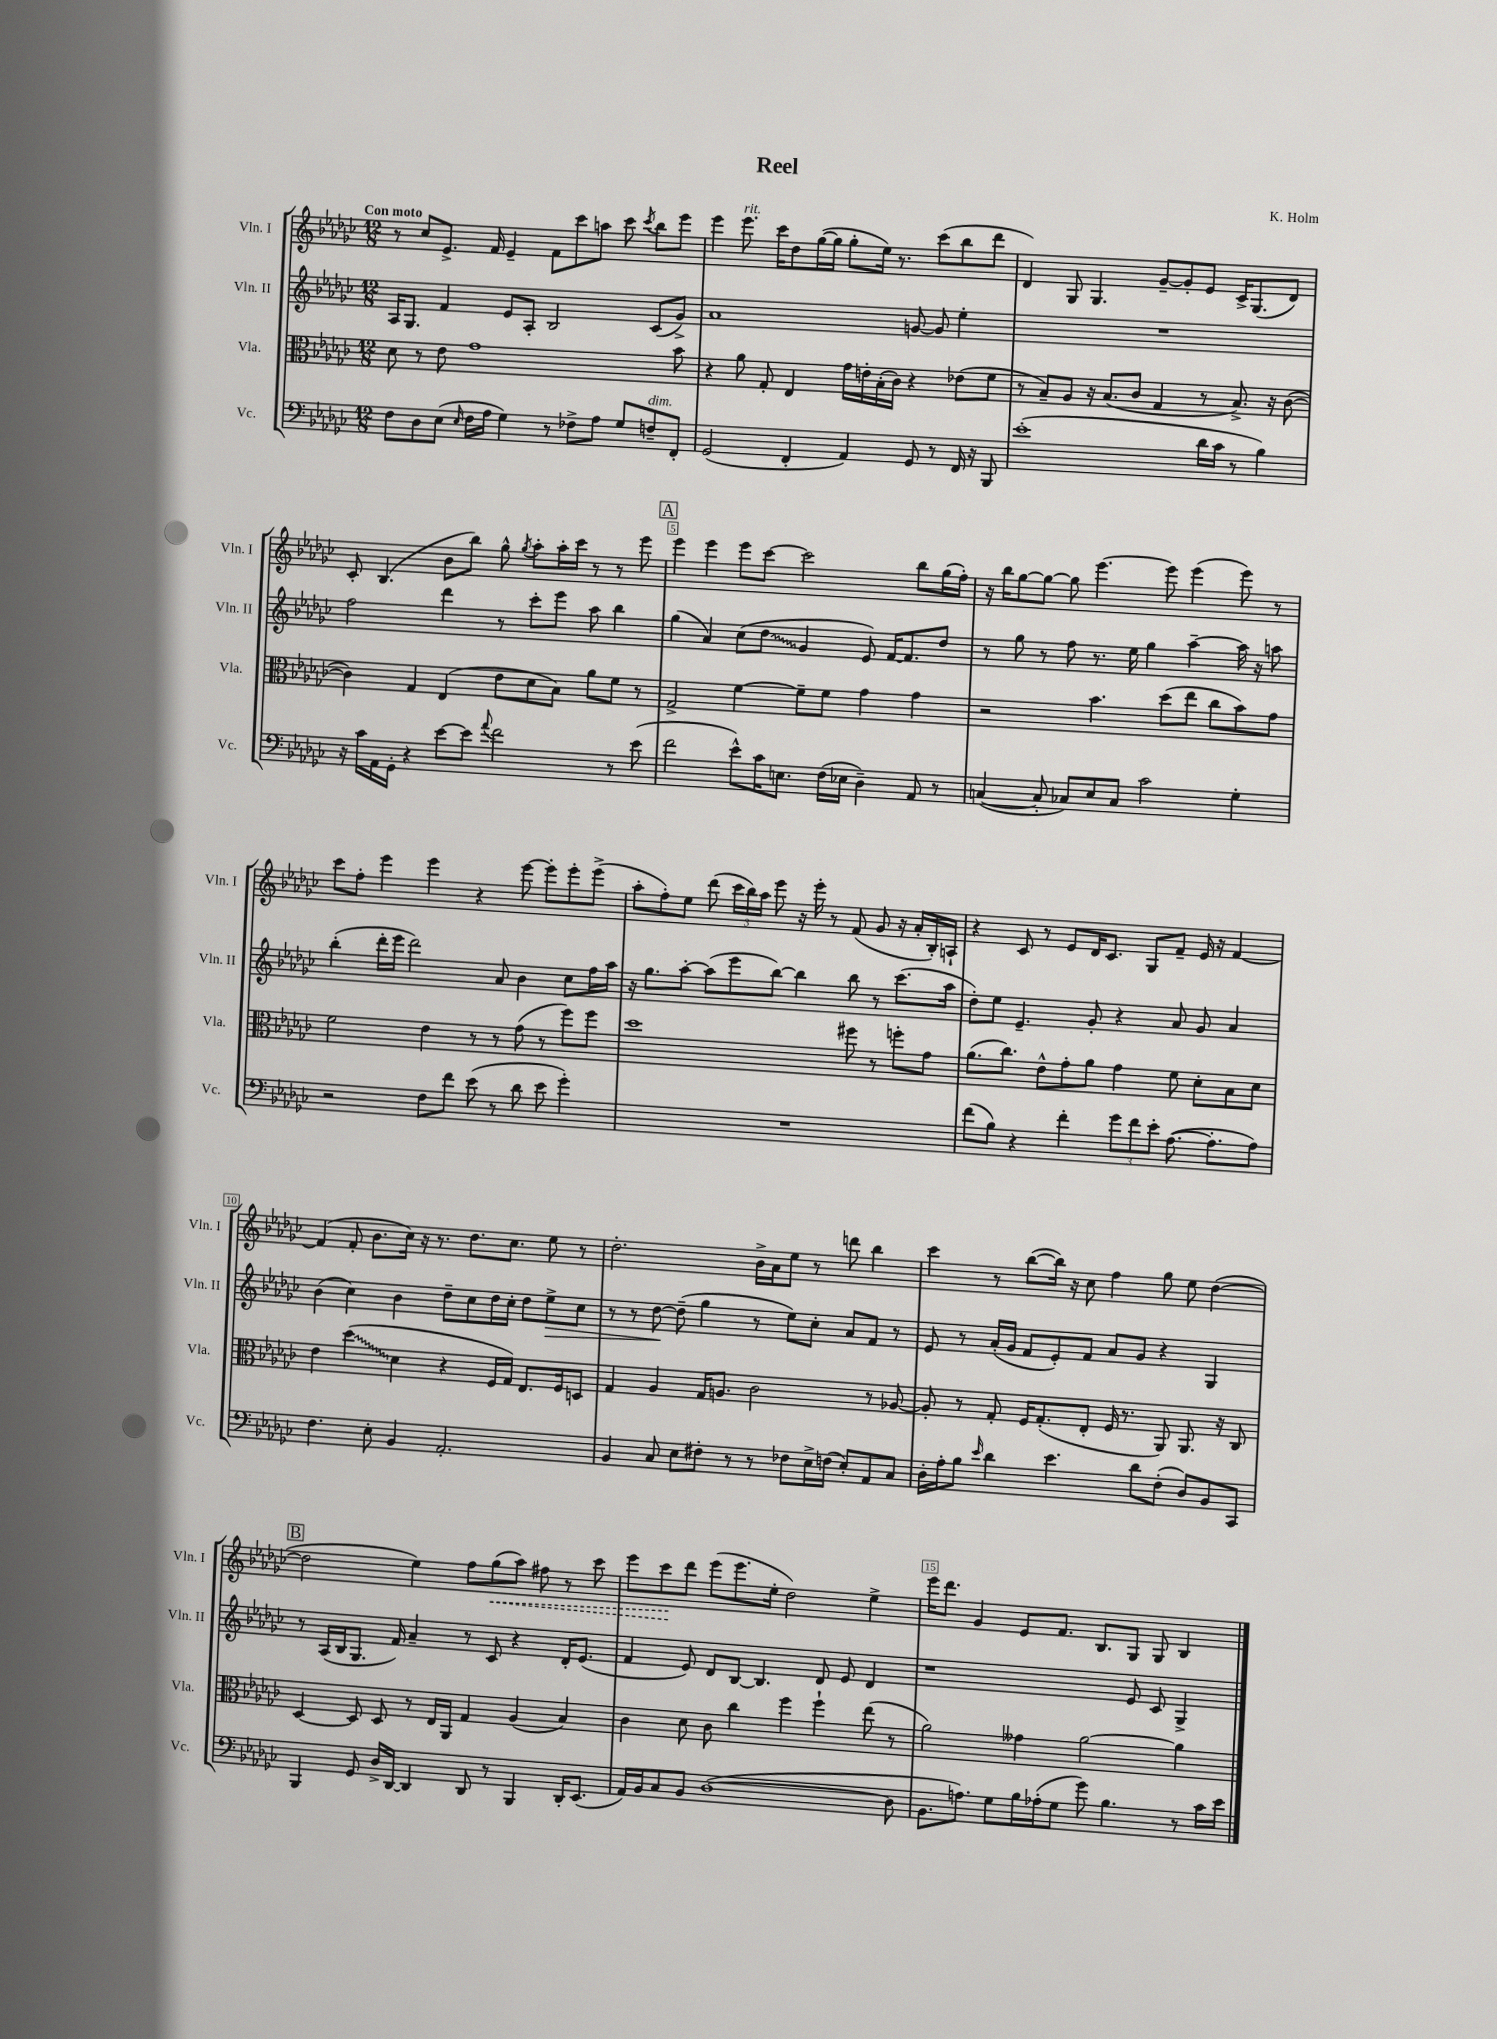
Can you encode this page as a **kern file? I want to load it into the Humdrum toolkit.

**kern	**kern	**kern	**kern
*staff4	*staff3	*staff2	*staff1
*clefF4	*clefC3	*clefG2	*clefG2
*k[b-e-a-d-g-c-]	*k[b-e-a-d-g-c-]	*k[b-e-a-d-g-c-]	*k[b-e-a-d-g-c-]
*M12/8	*M12/8	*M12/8	*M12/8
8F	8d-	16A-	8r
.	.	8.G-	.
8D-	8r	.	8cc-
(8E-	8e-	4f	8.e-^
16qqE-	.	.	.
16F	1g-	.	.
16A-	.	.	16f
4G-)	.	8e-	4e-~
.	.	8A-'	.
8r	.	2B-	8f
8F-^	.	.	8ccc-
8A-	.	.	8aa
8G-	.	.	8ccc-
.	.	.	8qccc-
8F~	.	(8c-	8bb-
8FF'	8b-	8g-^)	8eee-
=	=	=	=
(2GG-	4r	1a-	4eee-
.	8a-	.	8.eee-
.	8G-'	.	.
.	.	.	16ccc-
4FF'	4E-	.	8dd-
.	.	.	([16gg-
.	.	.	16gg-]
4AA-)	16g-	.	8gg-'
.	16e'	.	.
.	(16B-'	.	16ee-)
.	16c-)	.	8.r
8GG-	4r	[8g	.
8r	.	8g]	(8ccc-
16FF	(8e-	4ee-'	8bb-
16r	.	.	.
8BBB-	8f	.	8ddd-
=	=	=	=
(1e-'	8r	1.r	4d-)
.	8B-~)	.	.
.	8A-	.	8G-
.	16r	.	4.G-
.	(8.B-	.	.
.	8c-	.	.
.	4G-	.	[8g-~
.	.	.	8g-']
16d-	8r	.	8e-
16c-	.	.	.
8r	8.B-^)	.	16c-^
.	.	.	(8.G-
4B-)	.	.	.
.	16r	.	.
.	([8c-	.	8d-)
=	=	=	=
16r	4c-])	2ff	8c-'
16c-	.	.	.
16AA-	.	.	(4.B-
16GG-'	.	.	.
4r	4G-	.	.
[8e-	(4E-	4ddd-	8b-
8e-]	.	.	8bb-)
8qqa-	.	.	.
2f	8e-	8r	8gg-^^
.	.	.	8qgg-
.	8d-	8ccc-'	8aa-'
.	8B-)	8eee-	16aa-'
.	.	.	16ccc-
.	8a-	8aa-	8r
8r	8f	4bb-	8r
(8e-	8r	.	8eee-
=	=	=	=
2f	2G-^	(4gg-	4eee-
.	.	4a-)	4eee-
8e-^^)	[4f	(8cc-	8eee-
16c-	.	8dd-	[8ccc-
8.E	.	.	.
.	8f~]	4g-	2ccc-]
(16F	8f	.	.
16E-	.	.	.
4D-~)	4g-	8e-)	.
.	.	[16f	.
.	.	8.f]	.
8AA-	4g-	.	8bb-
8r	.	8dd-	(16gg-
.	.	.	16ff')
=	=	=	=
([4C	2r	8r	16r
.	.	.	16bb-
.	.	8gg-	[8gg-
8C']	.	8r	8gg-_
8C-)	.	8ff	8gg-]
8E-	4.b-	8.r	[4.eee-
8C-	.	.	.
.	.	16ee-	.
2c-	.	4gg-	.
.	(8dd-	.	8eee-]
.	8ee-	[4aa-~	(4eee-
.	8cc-	.	.
4G-'	8b-)	16aa-]	8eee-)
.	.	16r	.
.	8g-	8aa	8r
=	=	=	=
2r	2f	(4bb-'	8ccc-
.	.	.	8ff'
.	.	16ddd-'	4eee-
.	.	16eee-	.
.	.	2ddd-)	.
8F	4e-	.	4eee-
8f	.	.	.
(8e-	8r	.	4r
8r	8r	8a-	.
8d-	(8g-	4b-	[8eee-
8e-	8r	.	8eee-']
4g-')	8ff)	8cc-	8eee-'
.	8ff	16ff	(8eee-^
.	.	16aa-	.
=	=	=	=
1.r	1dd-	16r	8aa-'
.	.	8.gg-	.
.	.	.	8ff')
.	.	[8aa-'	8ee-
.	.	(8aa-]	(8ddd-
.	.	8eee-	24ccc-
.	.	.	24bb-)
.	.	.	24aa-
.	.	[8bb-)	8eee-
.	.	4bb-]	16r
.	.	.	16eee-'
.	.	.	8r
.	8ff#	8bb-	(8f
.	8r	8r	8g-
.	8ff'	(8.ccc-	16r
.	.	.	16a-'
.	8g-	.	16B-')
.	.	16aa-	16A`
=	=	=	=
(8f	(8.a-	8dd-')	4r
8B-)	.	8ee-	.
.	8.cc-)	.	.
4r	.	4.e-~	8c-
.	8e-^^	.	8r
4f'	8g-'	.	8e-
.	8a-	8g-'	16d-
.	.	.	8.c-
12g-	4g-	4r	.
12f	.	.	.
.	.	.	8G-
12e-'	.	.	.
([8.A-	8f	8a-	8f~
.	8d-'	8g-	16e-
8.A-']	.	.	16r
.	8B-	4a-	[4f
8A-)	8d-	.	.
=	=	=	=
4.F	4e-	(4b-	(4f]
.	(4dd-	4cc-)	8f'
8E-'	.	.	8.b-
4BB-	4d-	4b-	.
.	.	.	16cc-)
.	.	.	16r
.	.	.	8.r
2.AA-'	4r	8dd-~	.
.	.	8cc-	8.dd-
.	16F	16dd-	.
.	16G-)	16cc-'	8.cc-
.	8.E-	8dd-	.
.	.	8ee-^	8ee-
.	16F	.	.
.	8D	8cc-	8r
=	=	=	=
4BB-	4G-	8r	2.dd-'
.	.	8r	.
8C-	4A-	[8dd-	.
8E-	.	(8dd-~]	.
8F#'	16G-	4gg-	.
.	8.A	.	.
8r	.	.	.
8r	2c-	8r	16b-^
.	.	.	16a-
8F-	.	8ee-)	8ee-
16E-^	.	8cc-'	8r
(16F	.	.	.
8E-')	.	8a-	8ddd
8AA-	8r	8f	4bb-
8C-	[8A-	8r	.
=	=	=	=
16D-'	8A-']	8e-	4ccc-
16A-'	.	.	.
8B-	8r	8r	.
16qqe-	.	.	.
4d-	8G-'	(16a-'	8r
.	.	16g-	.
.	16F	8f	([8bb-
.	(8.G-'	.	.
4.e-	.	8e-')	16bb-])
.	.	.	16r
.	8E-'	8f	8cc-
.	16F	8a-	4ff
.	8.r	.	.
8d-	.	8g-	.
(8F'	8AA-)	4r	8gg-
8D-)	8.AA-	.	8ee-
8BB-	.	4G-	([4dd-
.	16r	.	.
8CC-	8C-	.	.
=	=	=	=
4BBB-	[4D-	8r	2dd-]
.	.	(16A-	.
.	.	16B-	.
8GG-	8D-]	8.G-	.
16D-^	8D-	.	.
[16DD-	.	16f)	.
4DD-]	8r	4a-~	4ee-)
.	16E-	.	.
.	16AA-	.	.
8DD-	4G-	8r	8ff
8r	.	8c-	(8gg-
4BBB-	(4A-	4r	8aa-)
.	.	.	8ff#
16DD-'	4B-)	16d-'	8r
(8.EE-	.	(8.e-	.
.	.	.	8ccc-
=	=	=	=
16AA-)	4c-	4f	8eee-
16BB-	.	.	.
8C-	.	.	8ccc-
8BB-	8d-	8e-)	8ddd-
([1D-	8c-	8d-	(8eee-
.	4cc-	[8B-	8.eee-
.	.	4.B-]	.
.	.	.	16ee-'
.	4ff	.	2dd-)
.	4ff`	8d-	.
.	.	8e-	.
.	(8ee-	4d-	4ee-^
8D-]	8r	.	.
=	=	=	=
8.BB-	2a-)	1r	16eee-
.	.	.	8.ddd-
8.A)	.	.	.
.	.	.	4g-
8G-	.	.	.
16B-	4g--	.	8e-
(16A-'	.	.	.
8G-	.	.	8.f
8g-)	[2a-	.	.
.	.	.	8.B-
4.B-	.	.	.
.	.	8e-	8G-
.	.	8c-	8G-
8r	4a-]	4G-^	4B-
16c-	.	.	.
16e-	.	.	.
==	==	==	==
*-	*-	*-	*-
